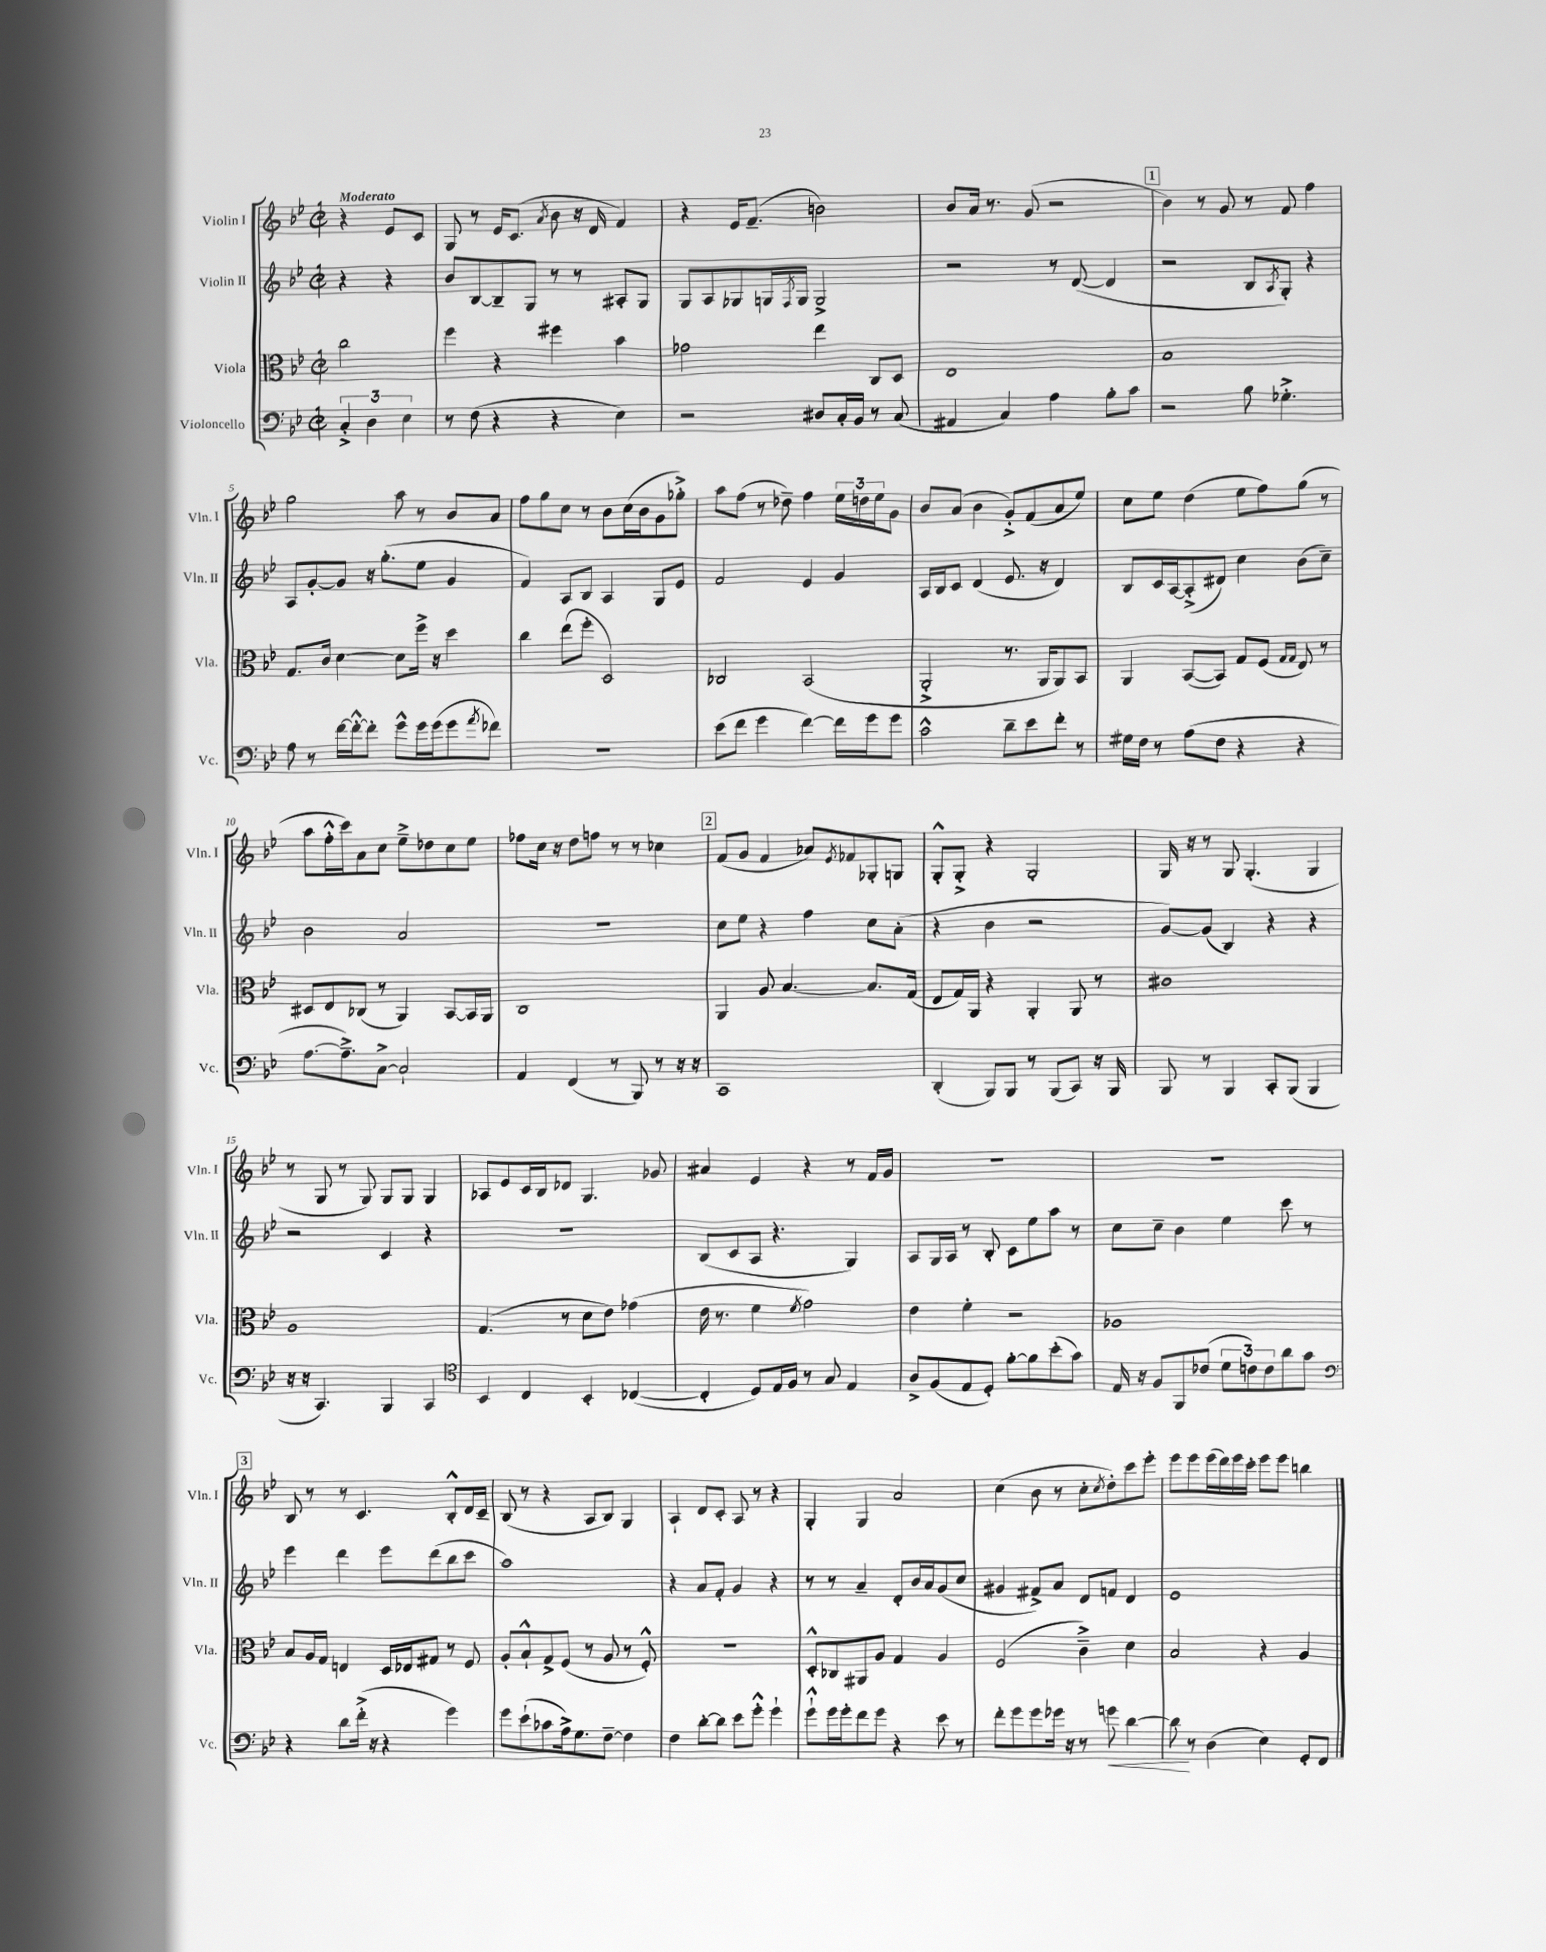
<<
\new StaffGroup <<
\new Staff = "s0" \with { instrumentName = "Violin I" shortInstrumentName = "Vln. I" } {
    \clef treble \key bes \major \defaultTimeSignature \time 2/2 \partial 2 \tempo "Moderato"
    r4 ees'8 c'8 |
    g8 r8 ees'16 c'8.( \acciaccatura { a'8 } bes'8 r16 d'16 f'4) |
    r4 ees'16 f'8.--( b'2) |
    bes'8 a'16 r8. g'8( r2 |
    \mark \markup { \box "1" } bes'4) r8 g'8 r8 f'8 f''4 |
    g''2 a''8 r8 bes'8 a'8 |
    f''8 g''8 c''8 r8 bes'8 c''16( bes'16 g'8 ges''8-.->) |
    a''8 f''8( r8 des''8--) f''4 \tuplet 3/2 { ees''16 d''16 ees''16 } g'8 |
    bes'8 a'8( bes'4 g'8-.->) f'8( a'8 ees''8) |
    c''8 ees''8 d''4( ees''8 f''8) g''8( r8 |
    a''8 f''16-.-^ c'''16) a'8 c''8 ees''8---> des''8 c''8 ees''8 |
    fes''8 c''16 r16 d''8 f''8 r8 r8 ces''4 |
    \mark \markup { \box "2" } f'8( g'8 f'4 aes'8) \acciaccatura { ees'8 } fes'8 ges8-. g8 |
    g8-.-^ g8-.-> r4 g2-. |
    g16 r16 r8 g8 g4.-.( g4 |
    r8 g8 r8 g8) g8 g8 g4 |
    aes8 ees'8 c'16 bes16 des'8 g4. ges'8 |
    ais'4 ees'4 r4 r8 f'16 g'16 |
    R1 |
    R1 |
    \mark \markup { \box "3" } bes8 r8 r8 c'4. bes8-.-^ d'16 c'16-- |
    bes8( r8 r4 a8 bes8) g4 |
    a4-! d'8 c'8-. a8 r8 r4 |
    g4-. g4 a'2 |
    c''4( bes'8 r8 c''8-. \acciaccatura { c''8 } d''8-.) c'''8 ees'''8-. |
    ees'''8 ees'''8 ees'''16( d'''16) ees'''16 c'''16-. ees'''8 ees'''8 b''4 \bar "|." |
}
\new Staff = "s1" \with { instrumentName = "Violin II" shortInstrumentName = "Vln. II" } {
    \clef treble \key bes \major \defaultTimeSignature \time 2/2 \partial 2
    r4 r4 |
    bes'8 bes8~ bes8-- g8 r8 r8 ais8-. g8 |
    g8 a8 ges8 g16 \acciaccatura { f8 } g16 g2-> |
    r2 r8 d'8~( d'4 |
    \mark \markup { \box "1" } r2 bes8 \acciaccatura { a8 } g8-.) r4 |
    a8 g'8~-. g'8 r16 g''8.-.( ees''8 g'4 |
    f'4) a8 bes8 a4 g8 ees'8 |
    f'2 ees'4 g'4 |
    a16 bes16 c'8 d'4( ees'8. r16 d'4) |
    bes8 c'16 a16~ a8-.->( dis'8) c''4 bes'8( c''8--) |
    bes'2 a'2 |
    R1 |
    \mark \markup { \box "2" } c''8 ees''8 r4 f''4 c''8 a'8-.( |
    r4 bes'4 r2 |
    g'8~) g'8( bes4) r4 r4 |
    r2 c'4 r4 |
    R1 |
    bes8( c'8 a8 r4. g4) |
    a8 g16 a16 r8 bes8-. c'8 ees''8 a''8 r8 |
    c''8 c''8-- bes'4 ees''4 c'''8 r8 |
    \mark \markup { \box "3" } ees'''4 d'''4 ees'''8 d'''8( bes''8 c'''8 |
    a''1) |
    r4 a'8 f'8-. g'4 r4 |
    r8 r8 a'4-- d'8-. bes'16 a'16 g'8( c''8 |
    gis'4 fis'8->) a'8 d'8 f'8 d'4 |
    ees'1 \bar "|." |
}
\new Staff = "s2" \with { instrumentName = "Viola" shortInstrumentName = "Vla." } {
    \clef alto \key bes \major \defaultTimeSignature \time 2/2 \partial 2
    c''2 |
    f''4 r4 fis''4 bes'4 |
    ges'2 ees''4 c8 d8 |
    ees1 |
    \mark \markup { \box "1" } bes1 |
    g8. c'16 d'4~ d'8 f''16-> r16 d''4 |
    c''4 ees''8( f''8-. d2) |
    ces2 bes,2( |
    a,2-.-> r8. a,16 a,8) bes,8 |
    a,4 bes,8~( bes,8) g8 f8( \grace { g16 g16 } ees8) r8 |
    dis8 ees8 ces8( r8 a,4) bes,8~ bes,16 a,16 |
    c1 |
    \mark \markup { \box "2" } a,4 a8 bes4.~ bes8. g16( |
    ees8 g16) a,16 r4 a,4-. a,8 r8 |
    cis'1 |
    a1 |
    g4.( r8 d'8 ees'8) ges'4( |
    ees'16 r8. f'4 \acciaccatura { f'8 } g'2) |
    ees'4 f'4-. r2 |
    aes1 |
    \mark \markup { \box "3" } bes8 a16 g16 e4 d16 ees16 gis8 r8 f8 |
    a8-. bes8-!-^ g8-> f8( r8 a8 r8 f8-.-^) |
    R1 |
    d8-.-^ ces8 ais,8 a8 g4 a4 |
    f2( c'4--->) d'4 |
    bes2 r4 a4 \bar "|." |
}
\new Staff = "s3" \with { instrumentName = "Violoncello" shortInstrumentName = "Vc." } {
    \clef bass \key bes \major \defaultTimeSignature \time 2/2 \partial 2
    \tuplet 3/2 { c4-.-> d4 ees4 } |
    r8 f8( r4 r4 ees4) |
    r2 dis8 c16-. bes,16 r8 c8( |
    ais,4 c4) a4 bes8-. c'8 |
    \mark \markup { \box "1" } r2 bes8 ges4.-.-> |
    a8 r8 f'16~ f'16~-.-^ f'8-. g'8-^ g'16 g'16( g'8 \acciaccatura { a'8 } fes'8) |
    R1 |
    ees'8( f'8 g'4 f'4~) f'16 g'16 g'8 |
    c'2-^ d'8-- ees'8 f'8-. r8 |
    gis16 f16 r8 a8( f8 r4 r4 |
    a8.~ a8.--->) c8~-> c2-! |
    a,4 f,4( r8 bes,,8) r8 r16 r16 |
    \mark \markup { \box "2" } c,1 |
    d,4-.( bes,,8) bes,,8 r8 bes,,8( c,8) r16 bes,,16 |
    bes,,8 r8 bes,,4 c,8-. bes,,8( bes,,4 |
    r16 r16 c,4.) bes,,4 c,4 |
    \clef tenor bes,4 c4 bes,4-. ces4~( |
    ces4-. d8) ees16 f16 r8 g8 ees4 |
    a8-> f8( ees8 d8-.) f'8~-. f'8 bes'8-.( g'8) |
    ees16 r16 f8 f,8 ces'8( \tuplet 3/2 { d'8 c'8) c'8 } a'8 g'8 |
    \mark \markup { \box "3" } \clef bass r4 d'8 f'16-.->( r16 r4 g'4) |
    g'8 ees'8-!( ces'8 a16->) g8. f8~-- f4 |
    f4 d'8~-. d'8 ees'8 g'8-.-^ g'4-! |
    g'8-!-^ g'16 g'16-. f'8 g'8 r4 ees'8 r8 |
    f'8-. g'8 g'8 ges'16 r16 r8 g'8\< d'4~ |
    d'8\! r8 d4( ees4) g,8-. f,8 \bar "|." |
}
>>
>>
